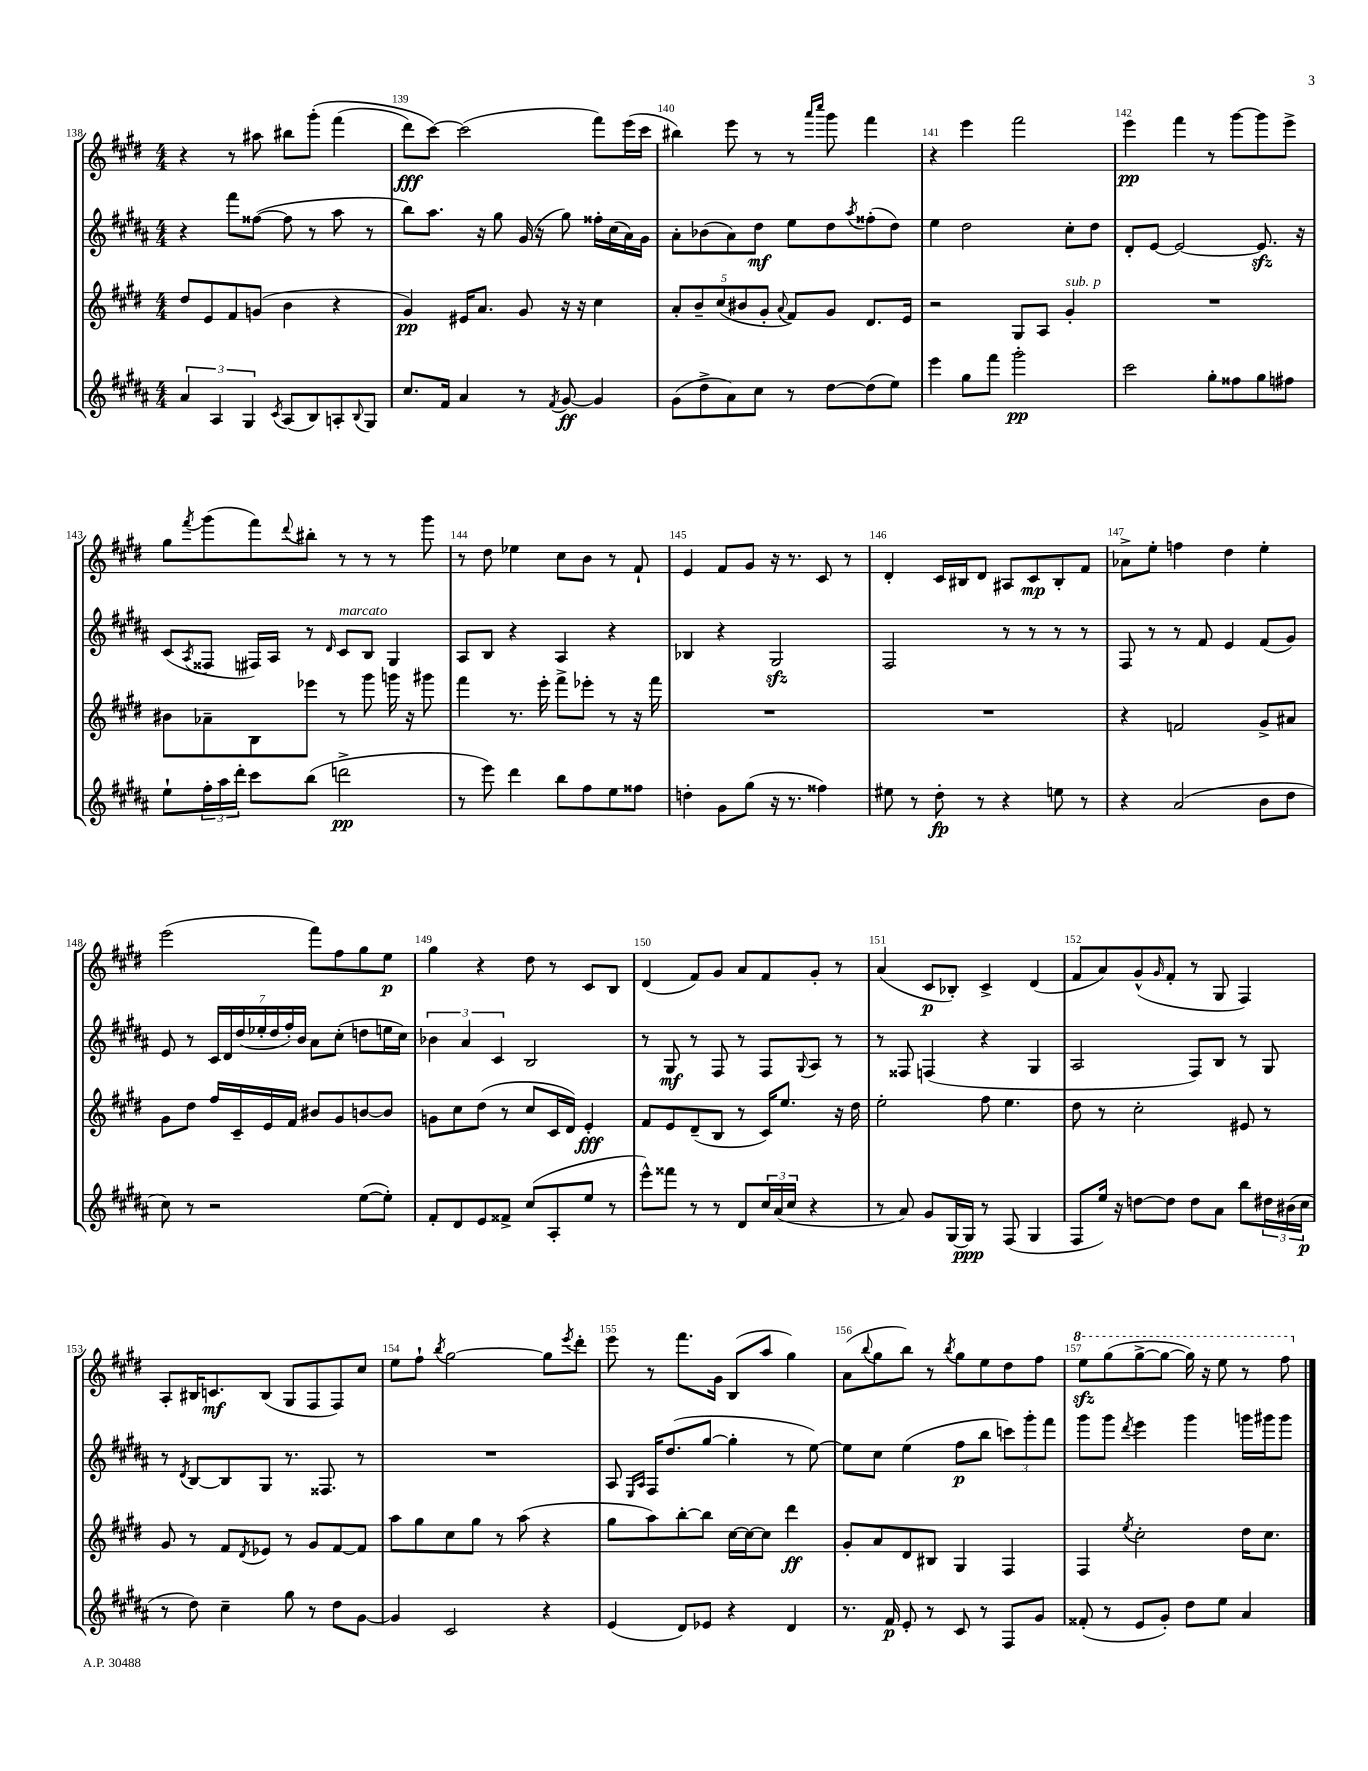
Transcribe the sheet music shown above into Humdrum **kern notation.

**kern	**kern	**kern	**kern
*staff4	*staff3	*staff2	*staff1
*clefG2	*clefG2	*clefG2	*clefG2
*k[f#c#g#d#a#]	*k[f#c#g#d#]	*k[f#c#g#d#a#]	*k[f#c#g#d#]
*M4/4	*M4/4	*M4/4	*M4/4
6a#	8dd#	4r	4r
.	8e	.	.
6A#	.	.	.
.	8f#	8fff#	8r
6G#	.	.	.
.	(8g	([8ff##	8aa#
8qc#	.	.	.
(8A#	4b	8ff##]	8bb#
8B)	.	8r	&(8ggg#'
8A'	4r	8aa#	(4fff#
8qqB	.	.	.
8G#	.	8r	.
=	=	=	=
8.cc#	4g#)	8bb)	8ddd#)
.	.	8.aa#	[8ccc#&)
16f#	.	.	.
4a#	16e#	.	(2ccc#]
.	8.a	16r	.
.	.	8gg#	.
8r	8g#	(16g#	.
.	.	16r	.
8qf#	.	.	.
[8g#	16r	8gg#)	.
.	16r	.	.
4g#]	4cc#	16ff##'	8fff#)
.	.	(16cc#	.
.	.	16a#)	(16eee
.	.	16g#	16ccc#
=	=	=	=
(8g#	10a'	8a#'	4bb#)
.	10b~	.	.
8dd#^	.	(8b-	.
.	(10cc#	.	.
8a#)	.	8a#)	8eee
.	10b#	.	.
8cc#	.	8dd#	8r
.	10g#'	.	.
.	8qqa	.	.
8r	8f#)	8ee	8r
.	.	.	16qqaaa
.	.	.	16qqcccc#
[8dd#	8g#	8dd#	8ggg#
.	.	8qaa#	.
(8dd#]	8.d#	(8ff##'	4fff#
8ee)	.	8dd#)	.
.	16e	.	.
=	=	=	=
4eee	2r	4ee	4r
8gg#	.	2dd#	4eee
8fff#	.	.	.
2ggg#'	8G#	.	2fff#
.	8A	.	.
.	4g#'	8cc#'	.
.	.	8dd#	.
=	=	=	=
2ccc#	1r	8d#'	4eee
.	.	[8e	.
.	.	2e_	4fff#
8gg#'	.	.	8r
8ff##	.	.	[8ggg#
8gg#	.	8.e]	8ggg#]
8ff#	.	.	8eee^
.	.	16r	.
=	=	=	=
8ee`	8b#	(8c#	8gg#
.	.	8qA#	8qfff#
24ff#'	8a-~	8F##	(8ggg#
24aa#	.	.	.
24ddd#'	.	.	.
8ccc#	8B	16F#)	8fff#)
.	.	16A#	.
.	.	.	8qqddd#
(8bb	8eee-	8r	8bb#'
.	.	16qqd#	.
2ddd^	8r	8c#	8r
.	8ggg#	8B	8r
.	16ggg	4G#	8r
.	16r	.	.
.	8ggg#	.	8ggg#
=	=	=	=
8r	4fff#	8A#	8r
8eee)	.	8B	8dd#
4ddd#	8.r	4r	4ee-
.	16eee'	.	.
8bb	8fff#^	4A#	8cc#
8ff#	8eee-'	.	8b
8ee	8r	4r	8r
8ff##	16r	.	8f#`
.	16fff#	.	.
=	=	=	=
4dd'	1r	4B-	4e
8g#	.	4r	8f#
(8gg#	.	.	8g#
16r	.	2G#	16r
8.r	.	.	8.r
4ff##)	.	.	8c#
.	.	.	8r
=	=	=	=
8ee#	1r	2F#	4d#'
8r	.	.	.
8dd#'	.	.	16c#
.	.	.	16B#
8r	.	.	8d#
4r	.	8r	8A#
.	.	8r	8c#
8ee	.	8r	8B#'
8r	.	8r	8f#
=	=	=	=
4r	4r	8F#	8a-^
.	.	8r	8ee'
(2a#	2f	8r	4ff
.	.	8f#	.
.	.	4e	4dd#
8b	8g#^	(8f#	4ee'
8dd#	8a#	8g#)	.
=	=	=	=
8cc#)	8g#	8e	(2eee
8r	8dd#	8r	.
2r	16ff#	28c#	.
.	.	28d#	.
.	16c#~	.	.
.	.	(28dd#	.
.	.	28ee-'	.
.	16e	.	.
.	.	28dd#	.
.	.	28ff#')	.
.	16f#	.	.
.	.	28b	.
.	8b#	8a#	8fff#)
.	8g#	(8cc#'	8ff#
([8ee	[8b	8dd	8gg#
8ee'])	8b]	16ee	8ee
.	.	16cc#)	.
=	=	=	=
8f#'	8g	6b-	4gg#
8d#	8cc#	.	.
.	.	6a#	.
8e	(8dd#	.	4r
.	.	6c#	.
8f##^	8r	.	.
(8cc#	8cc#	2B	8dd#
8A#'	16c#	.	8r
.	16d#)	.	.
8ee	4e'	.	8c#
8r	.	.	8B
=	=	=	=
8eee^^)	8f#	8r	(4d#
8fff##	8e	8G#	.
8r	(8d#~	8r	8f#)
8r	8B	8F#	8g#
8d#	8r	8r	8a
24cc#	16c#)	8F#	8f#
(24a#	.	.	.
.	8.ee	.	.
24cc#	.	.	.
.	.	8qqG#	.
4r	.	8A#	8g#'
.	16r	8r	8r
.	16dd#	.	.
=	=	=	=
8r	2ee'	8r	(4a
8a#)	.	8F##	.
8g#	.	(4F	8c#
[16G#	.	.	8B-')
16G#]	.	.	.
8r	8ff#	4r	4c#^
(8F#	4.ee	.	.
4G#	.	4G#	(4d#
=	=	=	=
8F#	8dd#	2A#	8f#
16ee)	8r	.	8a)
16r	.	.	.
[8dd	2cc#'	.	(8g#^^
.	.	.	16qqg#
8dd]	.	.	8f#'
8dd	.	8F#)	8r
8a#	.	8B	8G#
8bb	8e#	8r	4F#)
24dd#	8r	8G#	.
(24b#	.	.	.
24cc#	.	.	.
=	=	=	=
8r	8g#	8r	8A'
.	.	8qd#	.
8dd#)	8r	[8B	16B#
.	.	.	8.c
4cc#~	8f#	8B]	.
.	8qd#	.	.
.	8e-	8G#	(8B#
8gg#	8r	8.r	8G#
8r	8g#	.	8F#
.	.	8.F##	.
8dd#	[8f#	.	8F#)
[8g#	8f#]	8r	8cc#
=	=	=	=
4g#]	8aa	1r	8ee
.	8gg#	.	8ff#`
.	.	.	8qbb
2c#	8cc#	.	[2gg#
.	8gg#	.	.
.	8r	.	.
.	(8aa	.	.
4r	4r	.	8gg#]
.	.	.	8qeee
.	.	.	8ddd#'
=	=	=	=
(4e	8gg#	8A#	8eee
.	.	16qqE	.
.	.	16qqA#	.
.	8aa)	16F#	8r
.	.	(8.dd#	.
8d#)	[8bb'	.	8.fff#
8e-	8bb]	[8gg#	.
.	.	.	16g#
4r	[16cc#	4gg#']	(8B
.	16cc#_	.	.
.	8cc#]	.	8aa
4d#	4ddd#	8r	4gg#)
.	.	[8ee)	.
=	=	=	=
8.r	8g#'	8ee]	(8a
.	.	.	8qqbb
.	8a	8cc#	8gg#
16f#	.	.	.
8e'	8d#	(4ee	8bb)
8r	8B#	.	8r
.	.	.	8qbb
8c#	4G#	8ff#	8gg#
8r	.	8bb	8ee
8F#	4F#	12ccc)	8dd#
.	.	12ggg#'	.
8g#	.	.	8ff#
.	.	12fff#	.
=	=	=	=
(8f##'	4F#	8ggg#	8eee
8r	.	8ggg#	(8ggg#
.	8qee	8qddd#	.
8e	2cc#'	4eee	[8ggg#^
8g#')	.	.	8ggg#_
8dd#	.	4ggg#	16ggg#])
.	.	.	16r
8ee	.	.	8eee
4a#	16dd#	16ggg	8r
.	8.cc#	16ggg#	.
.	.	8ggg#	8fff#
==	==	==	==
*-	*-	*-	*-
